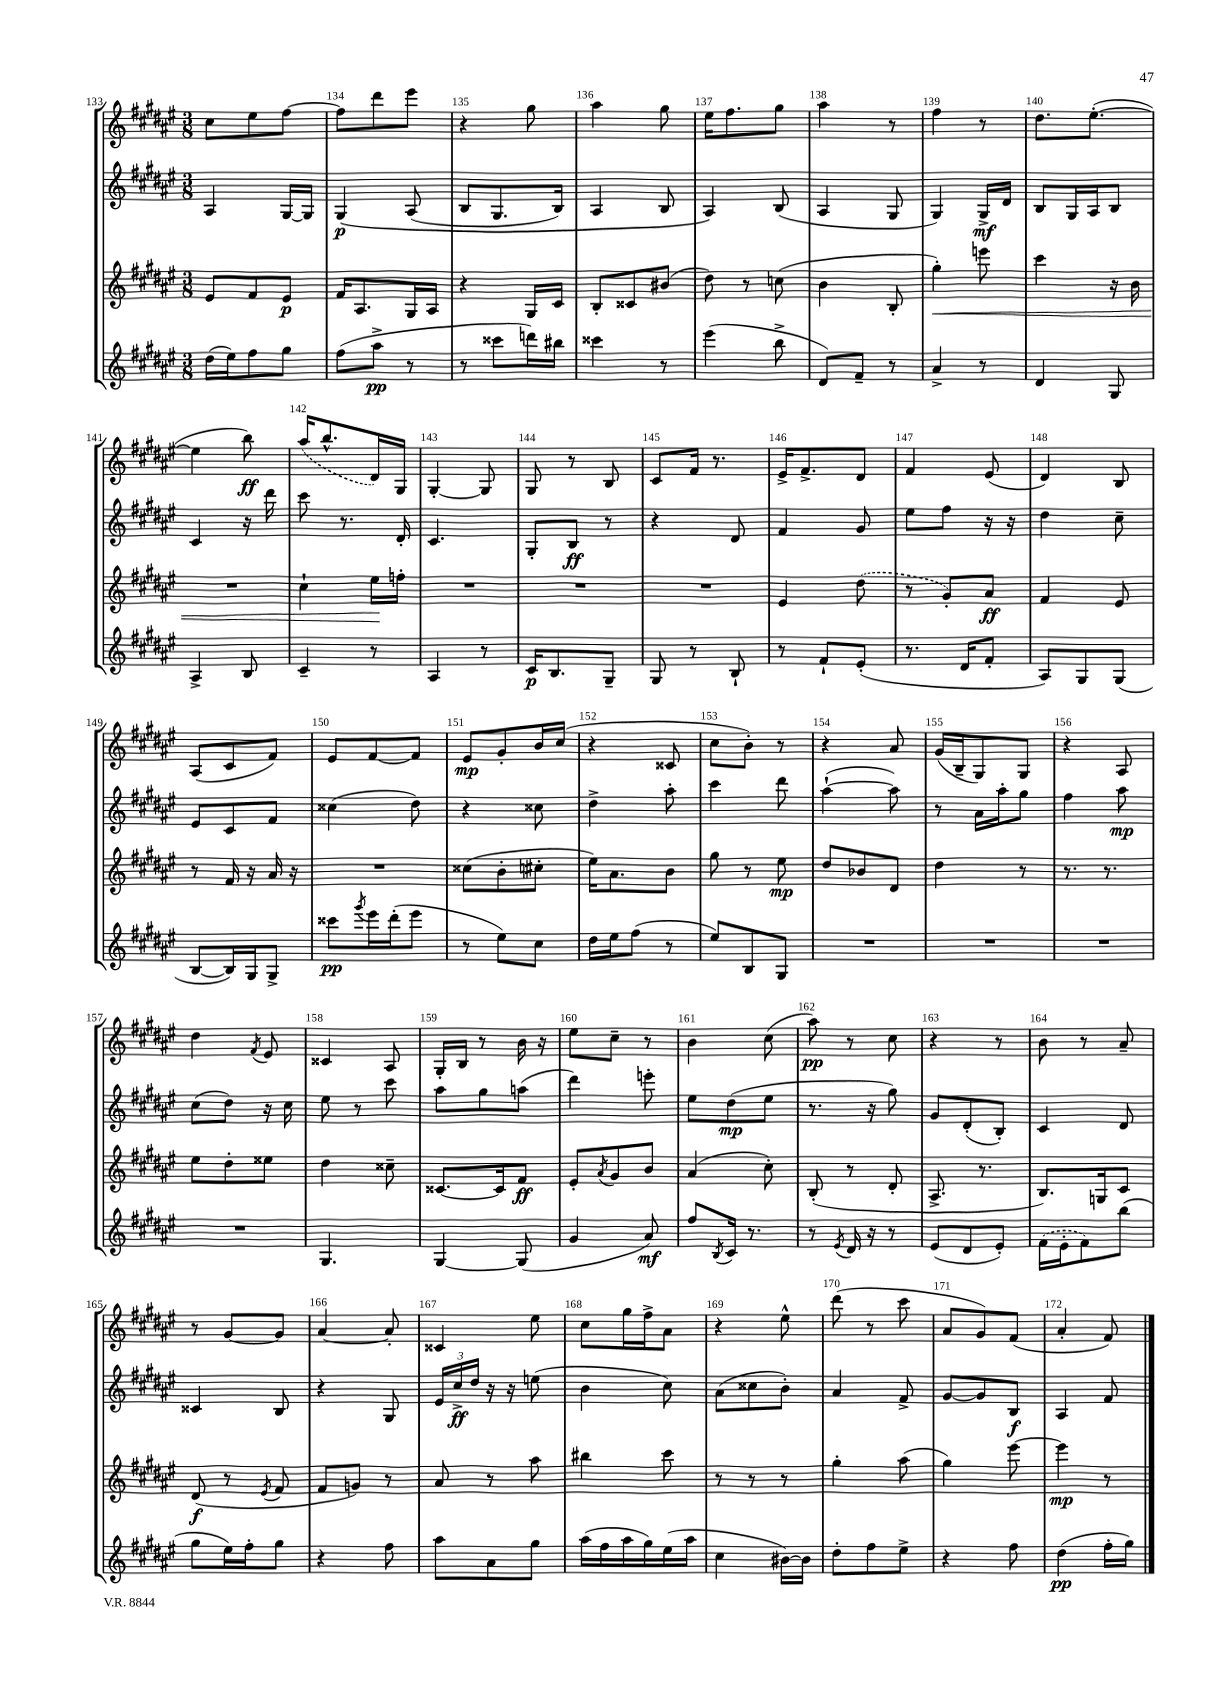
<<
\new StaffGroup <<
\new Staff = "s0" {
    \clef treble \key fis \major \numericTimeSignature \time 3/8
    cis''8 eis''8 fis''8~ |
    fis''8 dis'''8 eis'''8 |
    r4 gis''8 |
    ais''4 gis''8 |
    eis''16 fis''8. gis''8 |
    ais''4 r8 |
    fis''4 r8 |
    dis''8. eis''8.~-.( |
    eis''4 b''8\ff) |
    \once \slurDashed ais''16( b''8.-^ dis'16) gis16 |
    gis4~-. gis8 |
    gis8 r8 b8 |
    cis'8 fis'16 r8. |
    eis'16-> fis'8.-> dis'8 |
    fis'4 eis'8( |
    dis'4) b8 |
    ais8( cis'8 fis'8) |
    eis'8 fis'8~ fis'8 |
    eis'8\mp gis'8-. b'16 cis''16( |
    r4 cisis'8 |
    cis''8 b'8-.) r8 |
    r4 ais'8 |
    gis'16( b16-- gis8) gis8 |
    r4 ais8 |
    dis''4 \acciaccatura { fis'8 } eis'8 |
    cisis'4 ais8 |
    gis16-. b16 r8 b'16 r16 |
    eis''8 cis''8-- r8 |
    b'4 cis''8( |
    ais''8\pp) r8 cis''8 |
    r4 r8 |
    b'8 r8 ais'8-- |
    r8 gis'8~ gis'8 |
    ais'4~ ais'8-. |
    cisis'4 eis''8 |
    cis''8 gis''16 fis''16-> ais'8 |
    r4 eis''8-^ |
    dis'''8( r8 cis'''8 |
    ais'8 gis'8) fis'8( |
    ais'4-. fis'8) \bar "|." |
}
\new Staff = "s1" {
    \clef treble \key fis \major \numericTimeSignature \time 3/8
    ais4 gis16~ gis16 |
    gis4\p\( ais8( |
    b8 gis8. b16) |
    ais4 b8 |
    ais4\) b8( |
    ais4 gis8 |
    gis4) gis16->\mf dis'16 |
    b8 gis16 ais16 b8 |
    cis'4 r16 dis'''16 |
    cis'''8 r8. dis'16-. |
    cis'4. |
    gis8-. b8\ff r8 |
    r4 dis'8 |
    fis'4 gis'8 |
    eis''8 fis''8 r16 r16 |
    dis''4 cis''8-- |
    eis'8 cis'8 fis'8 |
    cisis''4( dis''8) |
    r4 cisis''8 |
    dis''4-> ais''8-. |
    cis'''4 dis'''8 |
    ais''4~-!( ais''8) |
    r8 ais'16 ais''16-. gis''8 |
    fis''4 ais''8\mp |
    cis''8( dis''8) r16 cis''16 |
    eis''8 r8 cis'''8 |
    ais''8 gis''8 a''8( |
    dis'''4) e'''8-. |
    eis''8 dis''8\mp( eis''8 |
    r8. r16 gis''8) |
    gis'8 dis'8-.( b8-.) |
    cis'4 dis'8 |
    cisis'4 b8 |
    r4 gis8 |
    \tuplet 3/2 { eis'16 cis''16->\ff dis''16 } r16 r16 e''8( |
    b'4 cis''8) |
    ais'8( cisis''8 b'8-.) |
    ais'4 fis'8-> |
    gis'8~ gis'8 b8\f |
    ais4 fis'8 \bar "|." |
}
\new Staff = "s2" {
    \clef treble \key fis \major \numericTimeSignature \time 3/8
    eis'8 fis'8 eis'8\p |
    fis'16 ais8. gis16 ais16 |
    r4 gis16 cis'16 |
    b8-. cisis'8 bis'8( |
    dis''8) r8 c''8( |
    b'4 b8-. |
    gis''4-.\<) e'''8 |
    cis'''4 r16 b'16 |
    R4. |
    cis''4-! eis''16\! f''16-. |
    R4. |
    R4. |
    R4. |
    eis'4 \once \slurDashed dis''8( |
    r8 gis'8-.) ais'8\ff |
    fis'4 eis'8 |
    r8 fis'16 r16 ais'16 r16 |
    R4. |
    cisis''8( b'8-. cis''8-. |
    eis''16) ais'8. b'8 |
    gis''8 r8 eis''8\mp |
    dis''8 bes'8 dis'8 |
    dis''4 r8 |
    r8. r8. |
    eis''8 dis''8-. eisis''8 |
    dis''4 cisis''8-- |
    cisis'8.~ cisis'16 fis'8\ff |
    eis'8-. \acciaccatura { ais'8 } gis'8 b'8 |
    ais'4( cis''8-.) |
    b8-.( r8 dis'8-. |
    ais8.-> r8. |
    b8.) g16 cis'8 |
    dis'8\f( r8 \acciaccatura { eis'8 } fis'8 |
    fis'8 g'8) r8 |
    ais'8 r8 ais''8 |
    bis''4 cis'''8 |
    r8 r8 r8 |
    gis''4-. ais''8( |
    gis''4) eis'''8~ |
    eis'''4\mp r8 \bar "|." |
}
\new Staff = "s3" {
    \clef treble \key fis \major \numericTimeSignature \time 3/8
    dis''16( eis''16) fis''8 gis''8 |
    fis''8( ais''8->\pp r8 |
    r8 cisis'''8 d'''16) bis''16 |
    cisis'''4 r8 |
    eis'''4( b''8-> |
    dis'8) fis'8-- r8 |
    ais'4-> r8 |
    dis'4 gis8 |
    ais4-> b8 |
    cis'4-- r8 |
    ais4 r8 |
    cis'16\p b8. gis8-- |
    gis8 r8 b8-! |
    r8 fis'8-! eis'8-.( |
    r8. dis'16 fis'8-. |
    ais8) gis8 gis8( |
    b8~ b16) gis16 gis8-> |
    cisis'''8\pp \acciaccatura { gis'''8 } eis'''16 dis'''16-.( eis'''8 |
    r8 eis''8) cis''8 |
    dis''16 eis''16 fis''8( r8 |
    eis''8) b8 gis8 |
    R4. |
    R4. |
    R4. |
    R4. |
    gis4. |
    gis4~ gis8( |
    gis'4 ais'8\mf) |
    fis''8 \acciaccatura { b8 } cis'16 r8. |
    r8 \acciaccatura { eis'8 } dis'16 r16 r8 |
    eis'8( dis'8 eis'8-.) |
    \once \slurDashed fis'16( eis'16-. fis'8) b''8( |
    gis''8 eis''16) fis''16-. gis''8 |
    r4 fis''8 |
    ais''8 ais'8 gis''8 |
    ais''16( fis''16 ais''16 gis''16) eis''16( ais''16 |
    cis''4 bis'16~) bis'16 |
    dis''8-. fis''8 eis''8-> |
    r4 fis''8 |
    dis''4\pp( fis''16-. gis''16) \bar "|." |
}
>>
>>
\layout { \context { \Score currentBarNumber = #133 \override BarNumber.break-visibility = ##(#f #t #t) barNumberVisibility = #all-bar-numbers-visible } }
